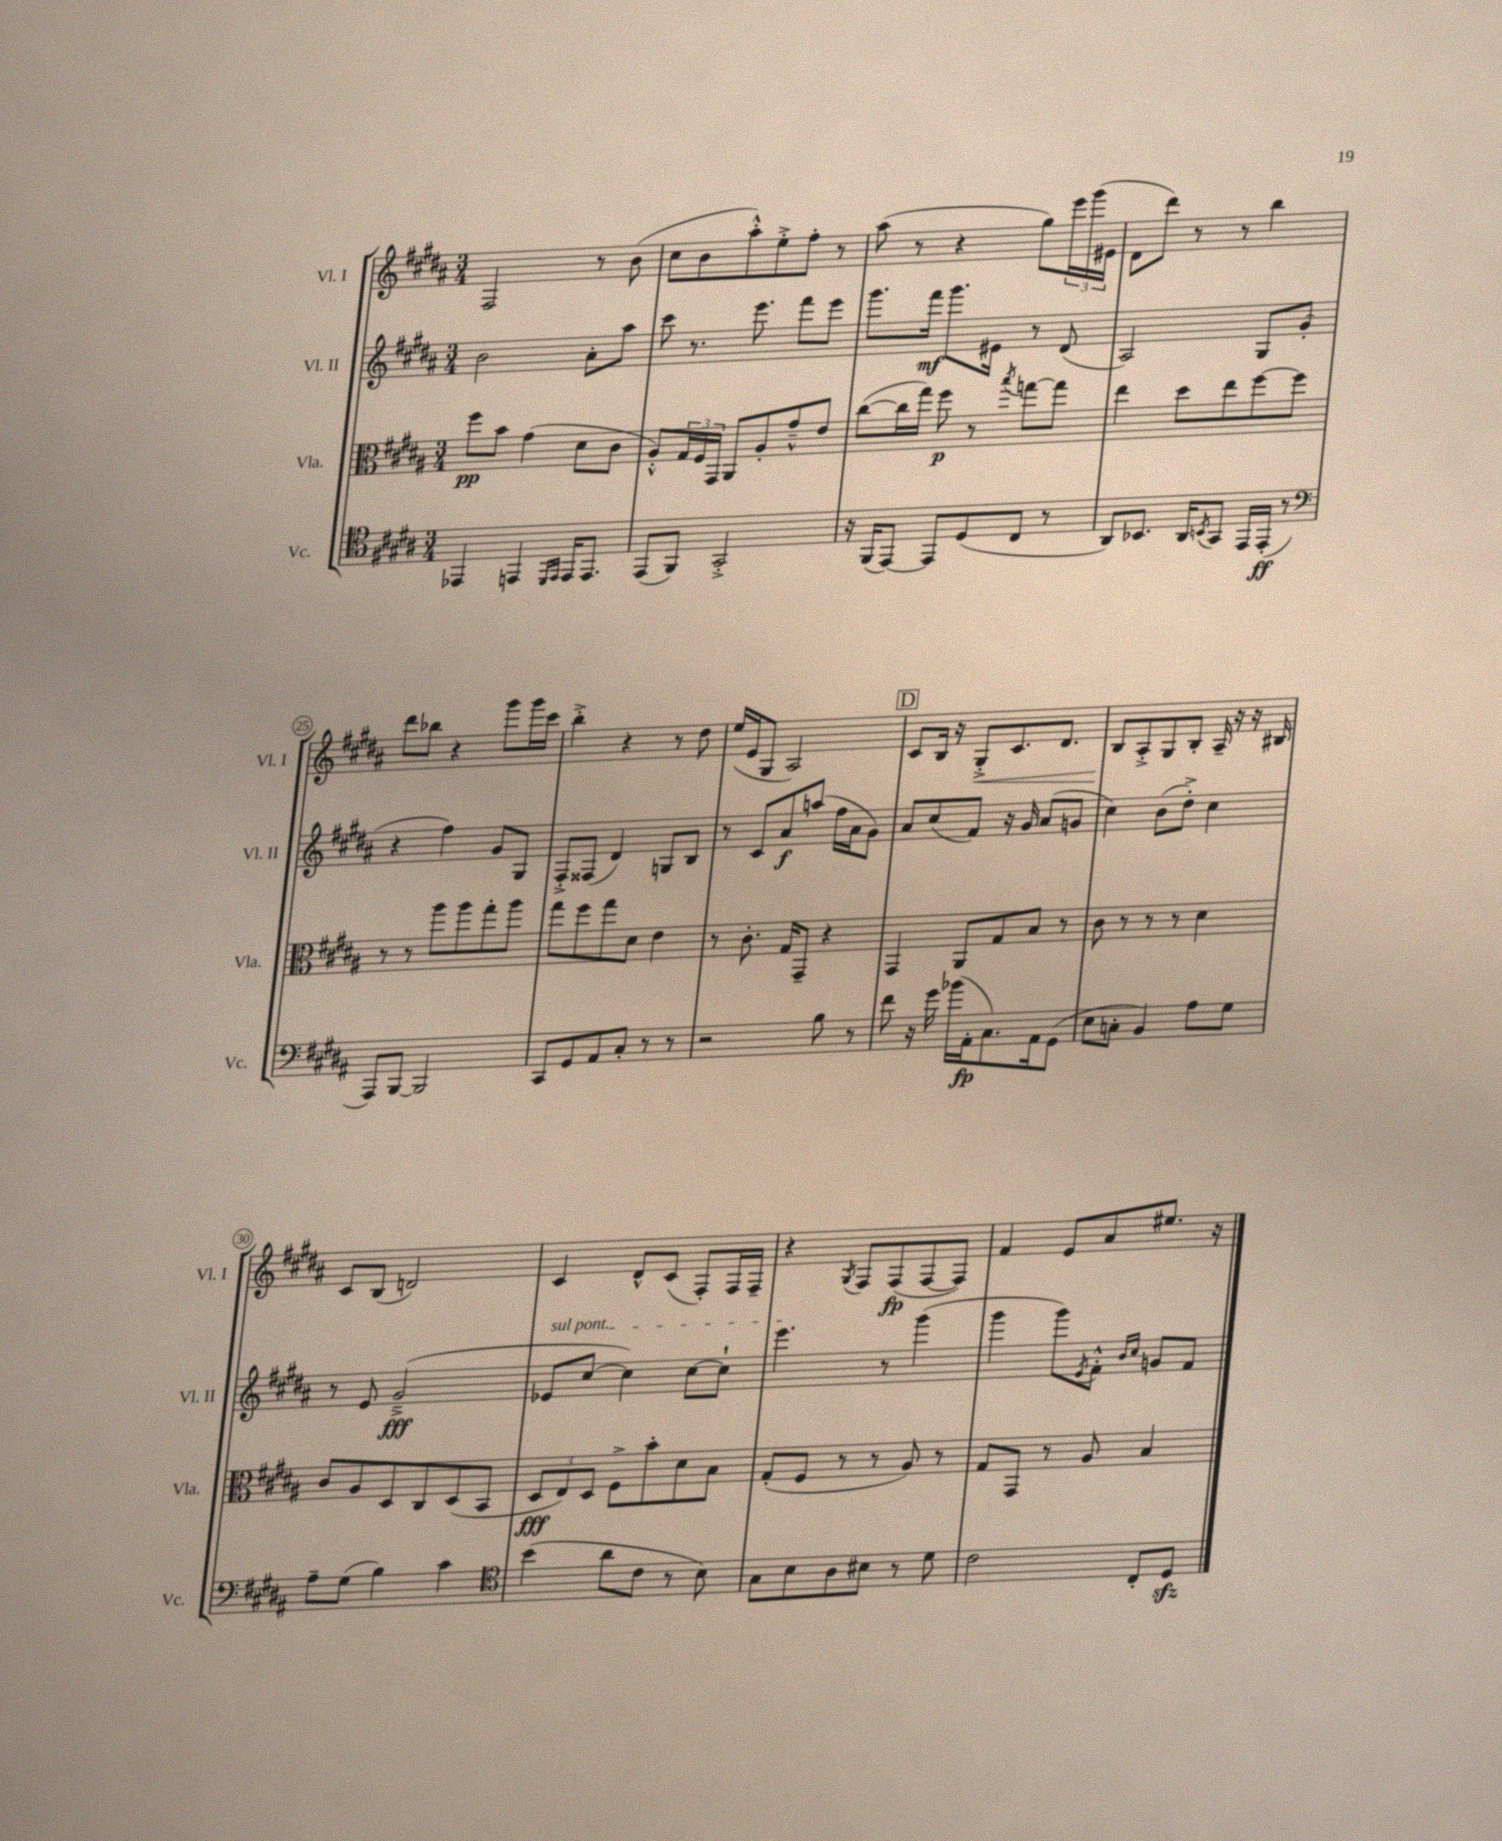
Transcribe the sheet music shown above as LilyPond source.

<<
\new StaffGroup <<
\new Staff = "s0" \with { instrumentName = "Vl. I" shortInstrumentName = "Vl. I" } {
    \clef treble \key b \major \numericTimeSignature \time 3/4
    fis2 r8 b'8( |
    cis''8 b'8 ais''8-.-^) e''8-.-> fis''8-. r8 |
    ais''8( r8 r4 gis''8) \tuplet 3/2 { e'''16 gis'''16( eis'16 } |
    dis'8 dis'''8) r8 r8 b''4 |
    dis'''8 bes''8 r4 gis'''8 gis'''16 cis'''16 |
    b''4-.-> r4 r8 dis''8 |
    e''16( e'16 gis8 ais2) |
    \mark \markup { \box "D" } cis'8 b16 r16 gis8-.->\< cis'8. dis'8. |
    b8\! ais8-.-> gis8 b8-. ais16-- r16 r16 bis16 |
    cis'8 b8( d'2) |
    cis'4 dis'8-^ cis'8( fis8-.) fis16 fis16-- |
    r4 \acciaccatura { gis8 } fis8 fis8\fp( fis8~ fis8) |
    fis'4 e'8 ais'8 eis''8. r16 \bar "|." |
}
\new Staff = "s1" \with { instrumentName = "Vl. II" shortInstrumentName = "Vl. II" } {
    \clef treble \key b \major \numericTimeSignature \time 3/4
    b'2 ais'8-. ais''8 |
    cis'''8 r8. e'''8. fis'''8 e'''8 |
    gis'''8. fis'''16\mf gis'''8. eis'16 r8 dis'8( |
    ais2) gis8 gis'8-.( |
    r4 fis''4) gis'8 gis8 |
    fis8-.-> fisis8( dis'4) g8 b8 |
    r8 cis'8 ais'8\f a''8( fis''16 ais'16 gis'8) |
    \mark \markup { \box "D" } ais'8 cis''8( fis'8) r16 gis'16 ais'8( g'8 |
    cis''4) b'8( dis''8-.->) cis''4 |
    r8 e'8 gis'2--->\fff( |
    \once \override TextSpanner.bound-details.left.text = \markup { \italic "sul pont." } ees'8\startTextSpan cis''8~ cis''4) cis''8~ cis''8-! |
    e'''4.\stopTextSpan r8 gis'''4( |
    gis'''4 gis'''8) \acciaccatura { e'8 } fis'8-.-^ \grace { b'16 cis''16 } g'8 fis'8 \bar "|." |
}
\new Staff = "s2" \with { instrumentName = "Vla." shortInstrumentName = "Vla." } {
    \clef alto \key b \major \numericTimeSignature \time 3/4
    fis''8\pp b'8 gis'4( dis'8 cis'8 |
    ais8-.-^) \tuplet 3/2 { gis16 fis16 gis,16 } ais,8 ais8-. gis'8---^ e'8 |
    cis''8~( cis''16 gis''16) fis''8\p r8 \acciaccatura { b''8 } g''8~ g''8 |
    e''4 dis''8 e''8 fis''8~ fis''8 |
    r8 r8 ais''8 ais''8 gis''8-. ais''8 |
    gis''8 fis''8 gis''8 dis'8 e'4 |
    r8 cis'8.-. gis16 gis,8-- r4 |
    \mark \markup { \box "D" } gis,4 ais,8 gis8 b8 r8 |
    cis'8 r8 r8 r8 dis'4 |
    cis'8 ais8 dis8 cis8 dis8( b,8 |
    \tuplet 3/2 { dis8\fff e8) dis8 } fis8-> b'8-. dis'8 b8 |
    gis8-.( fis8 r8 r8 ais8) r8 |
    gis8 gis,8 r8 ais8 b4 \bar "|." |
}
\new Staff = "s3" \with { instrumentName = "Vc." shortInstrumentName = "Vc." } {
    \clef tenor \key b \major \numericTimeSignature \time 3/4
    ees,4 e,4 \grace { dis,16 e,16 } e,16 e,8. |
    e,8( fis,8) gis,2-.-> |
    r16 fis,16( e,8~) e,8 dis8( cis8 r8 |
    ais,8) bes,8. ais,16 \acciaccatura { b,8 } gis,8 e,16 e,16-.\ff( r8 |
    \clef bass ais,,8) b,,8~ b,,2 |
    cis,8 gis,8 ais,8 cis8-. r8 r8 |
    r2 b8 r8 |
    \mark \markup { \box "D" } fis'8 r16 gis'16 bes'16( ais,16-.\fp cis8.) ais,16 gis,8( |
    e8 c8-. b,4) ais8 gis8 |
    ais8-- gis8( b4) cis'4 |
    \clef tenor b'4( ais'8 cis'8 r8 b8) |
    gis8 b8 ais8 bis8 r8 dis'8 |
    cis'2 cis8-. dis8\sfz \bar "|." |
}
>>
>>
\layout { \context { \Score currentBarNumber = #21 \override BarNumber.break-visibility = ##(#f #t #t) barNumberVisibility = #(every-nth-bar-number-visible 5) \override BarNumber.stencil = #(make-stencil-circler 0.1 0.3 ly:text-interface::print) } }
